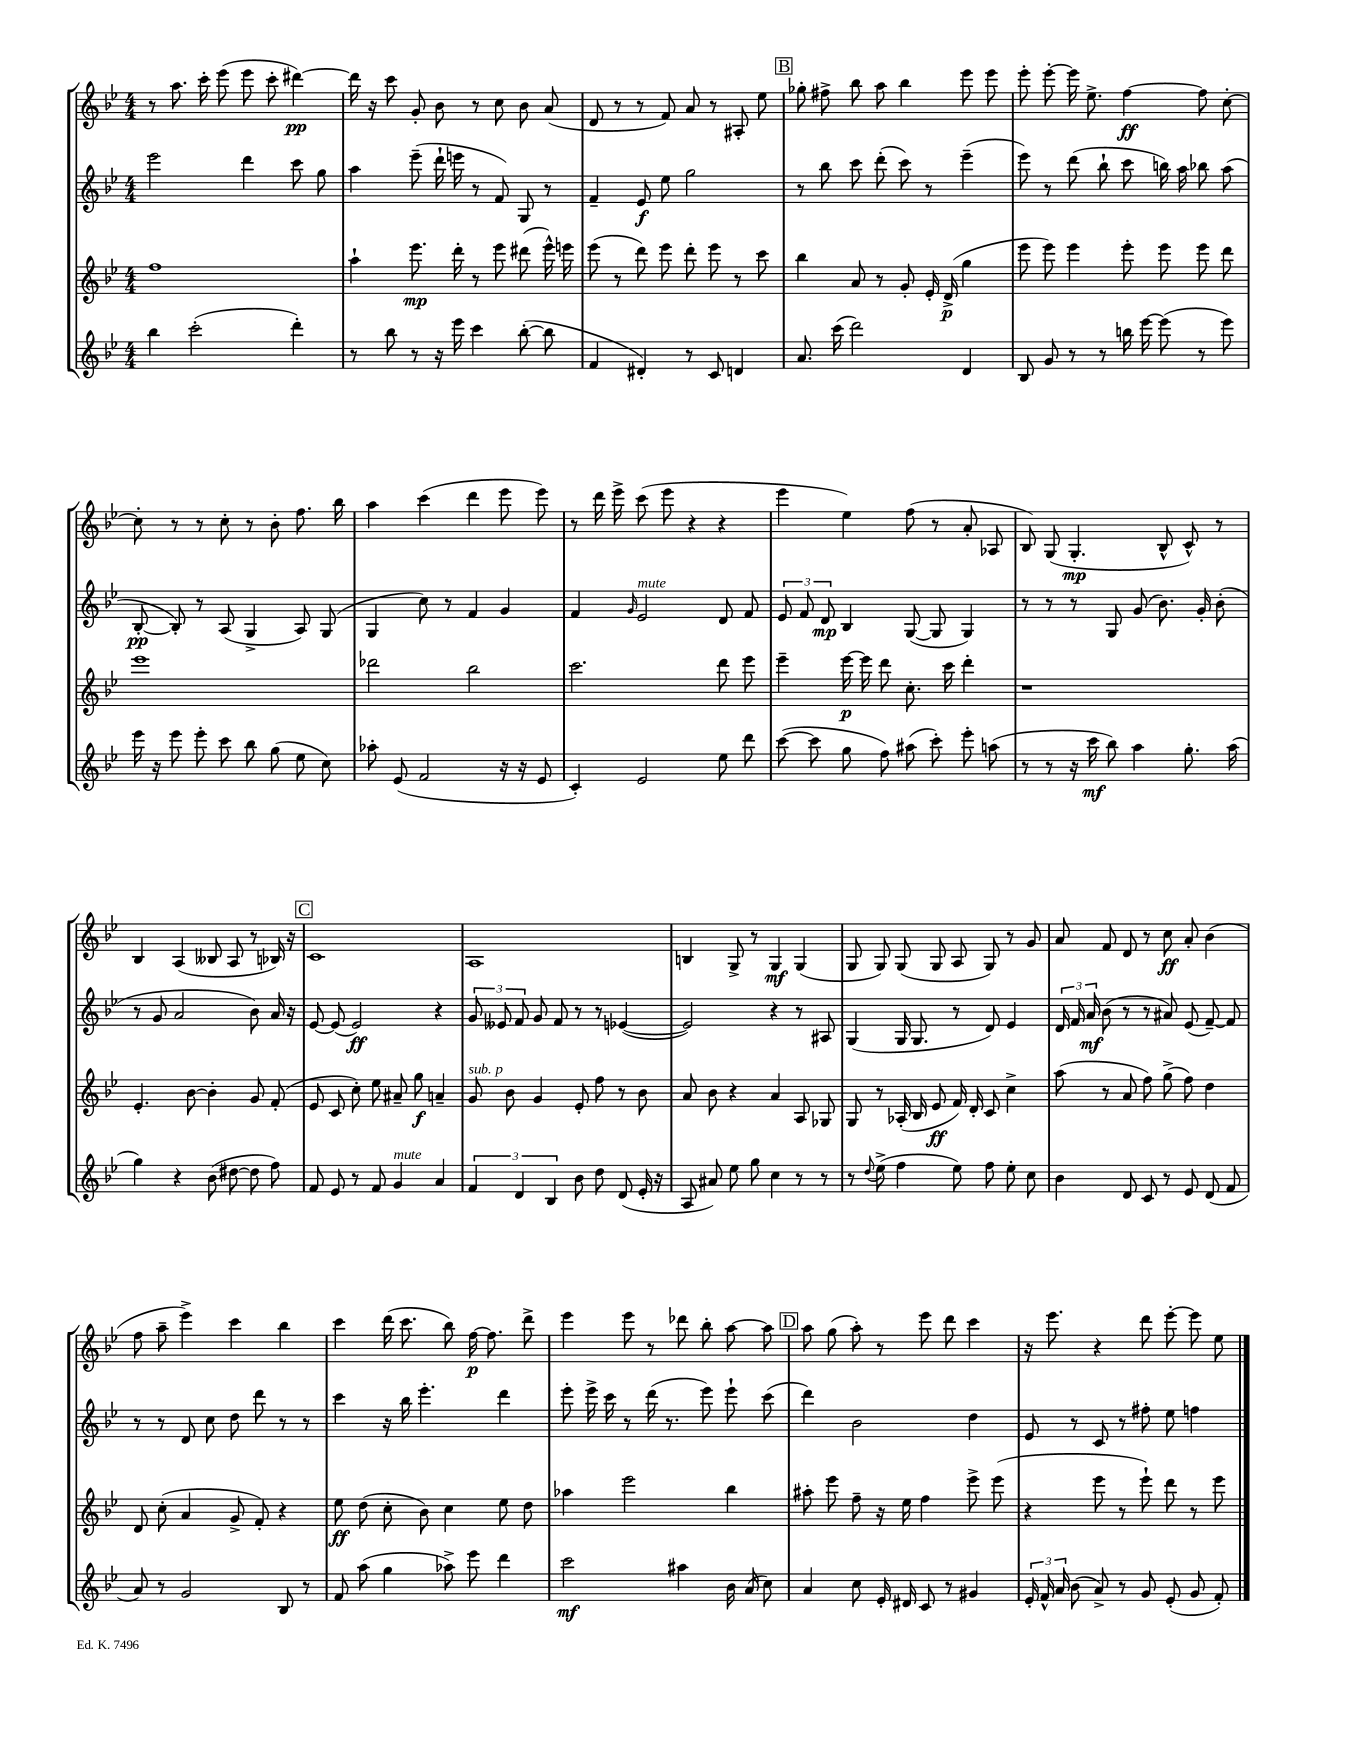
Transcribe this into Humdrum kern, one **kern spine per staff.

**kern	**dynam	**kern	**dynam	**kern	**dynam	**kern	**dynam
*part4	*part4	*part3	*part3	*part2	*part2	*part1	*part1
*staff4	*staff4	*staff3	*staff3	*staff2	*staff2	*staff1	*staff1
*clefG2	*	*clefG2	*	*clefG2	*	*clefG2	*
*k[b-e-]	*	*k[b-e-]	*	*k[b-e-]	*	*k[b-e-]	*
*M4/4	*	*M4/4	*	*M4/4	*	*M4/4	*
=10	=10	=10	=10	=10	=10	=10	=10
4bb-\	.	1ff	.	2eee-\	.	8r	.
.	.	.	.	.	.	8.aa\	.
(2ccc'\	.	.	.	.	.	.	.
.	.	.	.	.	.	16ccc'\	.
.	.	.	.	.	.	(8eee-\	.
.	.	.	.	4ddd\	.	8eee-\	.
.	.	.	.	.	.	8ccc'\	.
4ddd'\)	.	.	.	8ccc\	.	[4ddd#X\)	pp
.	.	.	.	8gg\	.	.	.
=11	=11	=11	=11	=11	=11	=11	=11
8r	.	4aa`\	.	4aa\	.	16ddd#\]	.
.	.	.	.	.	.	16r	.
8bb-\	.	.	.	.	.	8ccc\	.
8r	.	8.eee-\	mp	(8eee-~\	.	8g'/	.
16r	.	.	.	16ddd`\	.	8b-\	.
16eee-\	.	16ddd'\	.	16eeen\	.	.	.
4ccc\	.	8r	.	8r	.	8r	.
.	.	8eee-\	.	8f/)	.	8cc\	.
([8bb-'\	.	(8ddd#X\	.	8G/	.	8b-\	.
8bb-\]	.	16eee-^^\)	.	8r	.	(8a/	.
.	.	16eeen\	.	.	.	.	.
=12	=12	=12	=12	=12	=12	=12	=12
4f/	.	(8eee-\	.	4f~/	.	8d/	.
.	.	8r	.	.	.	8r	.
4d#X'/)	.	8ddd\)	.	8e-/	f	8r	.
.	.	8eee-\	.	8ee-\	.	8f/)	.
8r	.	8ddd'\	.	2gg\	.	8a/	.
8c/	.	8eee-\	.	.	.	8r	.
4dn/	.	8r	.	.	.	8A#X'/	.
.	.	8ccc\	.	.	.	8ee-\	.
!!LO:REH:place=s1:t=B
=13	=13	=13	=13	=13	=13	=13	=13
8.a/	.	4bb-\	.	8r	.	8gg-X'\	.
.	.	.	.	8bb-\	.	8ff#X^\	.
(16ccc\	.	.	.	.	.	.	.
2ddd\)	.	8a/	.	8ccc\	.	8bb-\	.
.	.	8r	.	(8ddd'\	.	8aa\	.
.	.	8g'/	.	8ccc\)	.	4bb-\	.
.	.	16e-'/	.	8r	.	.	.
.	.	(16d^/	p	.	.	.	.
4d/	.	4gg\	.	(4eee-~\	.	8eee-\	.
.	.	.	.	.	.	8eee-\	.
=14	=14	=14	=14	=14	=14	=14	=14
8B-/	.	8eee-\	.	8eee-\)	.	8eee-'\	.
8g/	.	8eee-\)	.	8r	.	[8eee-'\	.
8r	.	4eee-\	.	(8ddd\	.	16eee-\]	.
.	.	.	.	.	.	8.ee-^\	.
8r	.	.	.	8bb-`\	.	.	.
16bbn\	.	8eee-'\	.	8ccc\	.	[4ff\	ff
[16eee-\	.	.	.	.	.	.	.
(8eee-\]	.	8eee-\	.	16bbn\)	.	.	.
.	.	.	.	16aa\	.	.	.
8r	.	8eee-\	.	8bb-X\	.	8ff\]	.
8eee-\)	.	8ddd\	.	(8aa\	.	[8cc'\	.
!!LO:LB:g=z
=15	=15	=15	=15	=15	=15	=15	=15
16eee-\	.	1eee-	.	[8B-'/	pp	8cc'\]	.
16r	.	.	.	.	.	.	.
8eee-\	.	.	.	8B-'/])	.	8r	.
8eee-'\	.	.	.	8r	.	8r	.
8ccc\	.	.	.	(8A/	.	8cc'\	.
8bb-\	.	.	.	4G^/	.	8r	.
(8gg\	.	.	.	.	.	8b-'\	.
8ee-\	.	.	.	8A/)	.	8.ff\	.
8cc\)	.	.	.	(8G/	.	.	.
.	.	.	.	.	.	16bb-\	.
=16	=16	=16	=16	=16	=16	=16	=16
8aa-X'\	.	2ddd-X\	.	4G/	.	4aa\	.
(8e-/	.	.	.	.	.	.	.
2f/	.	.	.	8cc\)	.	(4ccc\	.
.	.	.	.	8r	.	.	.
.	.	2bb-\	.	4f/	.	4ddd\	.
16r	.	.	.	4g/	.	8eee-\	.
16r	.	.	.	.	.	.	.
8e-/	.	.	.	.	.	8eee-\)	.
=17	=17	=17	=17	=17	=17	=17	=17
4c'/)	.	2.ccc\	.	4f/	.	8r	.
.	.	.	.	.	.	16ddd\	.
.	.	.	.	.	.	16eee-^\	.
.	.	.	.	16qqg/	.	.	.
!	!	!	!	!LO:TX:a:i:t=mute	!	!	!
2e-/	.	.	.	2e-/	.	(8ccc\	.
.	.	.	.	.	.	8eee-\	.
.	.	.	.	.	.	4r	.
8ee-\	.	8ddd\	.	8d/	.	4r	.
8ddd\	.	8eee-\	.	8f/	.	.	.
=18	=18	=18	=18	=18	=18	=18	=18
([8ccc\	.	4eee-~\	.	12e-/	.	4eee-\	.
.	.	.	.	12f/	.	.	.
8ccc\]	.	.	.	.	.	.	.
.	.	.	.	12d/	mp	.	.
8gg\	.	[16eee-\	p	4B-/	.	4ee-\)	.
.	.	16eee-\]	.	.	.	.	.
8ff\)	.	8ddd\	.	.	.	.	.
(8aa#X\	.	8.cc'\	.	([8G/	.	(8ff\	.
8ccc'\)	.	.	.	8G/]	.	8r	.
.	.	16ccc\	.	.	.	.	.
8eee-'\	.	4ddd'\	.	4G/)	.	8a'/	.
(8aan\	.	.	.	.	.	8A-X/	.
=19	=19	=19	=19	=19	=19	=19	=19
8r	.	1r	.	8r	.	8B-/)	.
8r	.	.	.	8r	.	(8G/	.
16r	.	.	.	8r	.	4.G'/	mp
16ccc\	mf	.	.	.	.	.	.
8bb-\)	.	.	.	8G/	.	.	.
4aa\	.	.	.	(8g/	.	.	.
.	.	.	.	8.b-\)	.	8B-^^/	.
8.gg'\	.	.	.	.	.	8c^^/)	.
.	.	.	.	16g'/	.	.	.
.	.	.	.	(8b-'\	.	8r	.
(16aa\	.	.	.	.	.	.	.
!!LO:LB:g=z
=20	=20	=20	=20	=20	=20	=20	=20
4gg\)	.	4.e-'/	.	8r	.	4B-/	.
.	.	.	.	8g/	.	.	.
4r	.	.	.	2a/	.	(4A/	.
.	.	[8b-\	.	.	.	.	.
(8b-\	.	4b-'\]	.	.	.	8B--X/	.
[8dd#X\	.	.	.	.	.	8A/	.
8dd#\]	.	8g/	.	8b-\)	.	8r	.
8ff\)	.	(8f'/	.	16a/	.	16B-X/)	.
.	.	.	.	16r	.	16r	.
!!LO:REH:place=s1:t=C
=21	=21	=21	=21	=21	=21	=21	=21
8f/	.	8e-/	.	[8e-/	.	1c	.
8e-/	.	8c/	.	(8e-/]	.	.	.
8r	.	8cc'\)	.	2e-/)	ff	.	.
8f/	.	8ee-\	.	.	.	.	.
!LO:TX:a:i:t=mute	!	!	!	!	!	!	!
4g/	.	8a#X~/	.	.	.	.	.
.	.	8gg\	f	.	.	.	.
4a/	.	4an~/	.	4r	.	.	.
=22	=22	=22	=22	=22	=22	=22	=22
!	!	!LO:TX:a:i:t=sub. p	!	!	!	!	!
6f/	.	8g/	.	12g/	.	1A	.
.	.	.	.	12e--X/	.	.	.
.	.	8b-\	.	.	.	.	.
6d/	.	.	.	12f/	.	.	.
.	.	4g/	.	8g/	.	.	.
6B-/	.	.	.	.	.	.	.
.	.	.	.	8f/	.	.	.
8b-\	.	8e-'/	.	8r	.	.	.
8dd\	.	8ff\	.	8r	.	.	.
(8d/	.	8r	.	([4e-X/	.	.	.
16e-'/	.	8b-\	.	.	.	.	.
16r	.	.	.	.	.	.	.
=23	=23	=23	=23	=23	=23	=23	=23
8A/	.	8a/	.	2e-/])	.	4Bn/	.
8a#X/)	.	8b-\	.	.	.	.	.
8ee-\	.	4r	.	.	.	8G^/	.
8gg\	.	.	.	.	.	8r	.
4cc\	.	4a/	.	4r	.	4G/	mf
8r	.	8A/	.	8r	.	(4G/	.
8r	.	8G-X/	.	8A#X/	.	.	.
=24	=24	=24	=24	=24	=24	=24	=24
8r	.	8G/	.	(4G/	.	8G/	.
8qqdd/	.	.	.	.	.	.	.
(8ee-^\	.	8r	.	.	.	8G/)	.
4ff\	.	(16A-X'/	.	16G/	.	(8G/	.
.	.	16B-/	.	8.G/	.	.	.
.	.	8e-/	ff	.	.	8G/	.
8ee-\)	.	16f/)	.	8r	.	8A/	.
.	.	16d'/	.	.	.	.	.
8ff\	.	8c/	.	8d/)	.	8G/)	.
8ee-'\	.	4cc^\	.	4e-/	.	8r	.
8cc\	.	.	.	.	.	8g/	.
=25	=25	=25	=25	=25	=25	=25	=25
4b-\	.	(8aa\	.	24d/	.	8a/	.
.	.	.	.	24f/	.	.	.
.	.	.	.	24a/	mf	.	.
.	.	8r	.	(8b-\	.	8f/	.
8d/	.	8a/	.	8r	.	8d/	.
8c/	.	8ff\)	.	8r	.	8r	.
8r	.	(8gg^\	.	8a#X/)	.	8cc\	ff
8e-/	.	8ff\)	.	(8e-/	.	8a'/	.
(8d/	.	4dd\	.	[8f~/)	.	(4b-\	.
8f/	.	.	.	8f/]	.	.	.
!!LO:LB:g=z
=26	=26	=26	=26	=26	=26	=26	=26
8a/)	.	8d/	.	8r	.	8ff\	.
8r	.	(8cc'\	.	8r	.	8aa~\	.
2g/	.	4a/	.	8d/	.	4eee-^\)	.
.	.	.	.	8cc\	.	.	.
.	.	8g^/	.	8dd\	.	4ccc\	.
.	.	8f'/)	.	8ddd\	.	.	.
8B-/	.	4r	.	8r	.	4bb-\	.
8r	.	.	.	8r	.	.	.
=27	=27	=27	=27	=27	=27	=27	=27
8f/	.	8ee-\	ff	4ccc\	.	4ccc\	.
(8aa\	.	(8dd\	.	.	.	.	.
4gg\	.	8cc'\	.	16r	.	(16ddd\	.
.	.	.	.	16bb-\	.	8.ccc\	.
.	.	8b-\)	.	4.eee-'\	.	.	.
8aa-X^\)	.	4cc\	.	.	.	8bb-\)	.
8eee-\	.	.	.	.	.	[16ff\	p
.	.	.	.	.	.	8.ff\]	.
4ddd\	.	8ee-\	.	4ddd\	.	.	.
.	.	8dd\	.	.	.	8ddd^\	.
=28	=28	=28	=28	=28	=28	=28	=28
2ccc\	mf	4aa-X\	.	8eee-'\	.	4eee-\	.
.	.	.	.	16eee-^\	.	.	.
.	.	.	.	16ccc\	.	.	.
.	.	2eee-\	.	8r	.	8eee-\	.
.	.	.	.	(16ddd\	.	8r	.
.	.	.	.	8.r	.	.	.
4aa#X\	.	.	.	.	.	8ddd-X\	.
.	.	.	.	8eee-\)	.	8bb-'\	.
16b-\	.	4bb-\	.	8eee-`\	.	[8aa\	.
(16a/	.	.	.	.	.	.	.
8cc\)	.	.	.	(8ccc\	.	8aa\]	.
!!LO:REH:place=s1:t=D
=29	=29	=29	=29	=29	=29	=29	=29
4a/	.	8aa#X'\	.	4ddd\)	.	8aa\	.
.	.	8eee-\	.	.	.	(8gg\	.
8cc\	.	8ff~\	.	2b-\	.	8aa'\)	.
16e-'/	.	16r	.	.	.	8r	.
16d#X/	.	16ee-\	.	.	.	.	.
8c/	.	4ff\	.	.	.	8eee-\	.
8r	.	.	.	.	.	8ddd\	.
4g#X/	.	8eee-^\	.	4dd\	.	4ccc\	.
.	.	(8eee-\	.	.	.	.	.
=30	=30	=30	=30	=30	=30	=30	=30
24e-'/	.	4r	.	8e-/	.	16r	.
24f^^/	.	.	.	.	.	.	.
.	.	.	.	.	.	8.eee-\	.
24a/	.	.	.	.	.	.	.
(8b-\	.	.	.	8r	.	.	.
8a^/)	.	8eee-\	.	8c/	.	4r	.
8r	.	8r	.	8r	.	.	.
8g/	.	8eee-`\)	.	8ff#X'\	.	8ddd\	.
(8e-'/	.	8ddd\	.	8ee-\	.	[8eee-'\	.
8g/	.	8r	.	4ffn\	.	8eee-\]	.
8f'/)	.	8eee-\	.	.	.	8ee-\	.
==	==	==	==	==	==	==	==
*-	*-	*-	*-	*-	*-	*-	*-
